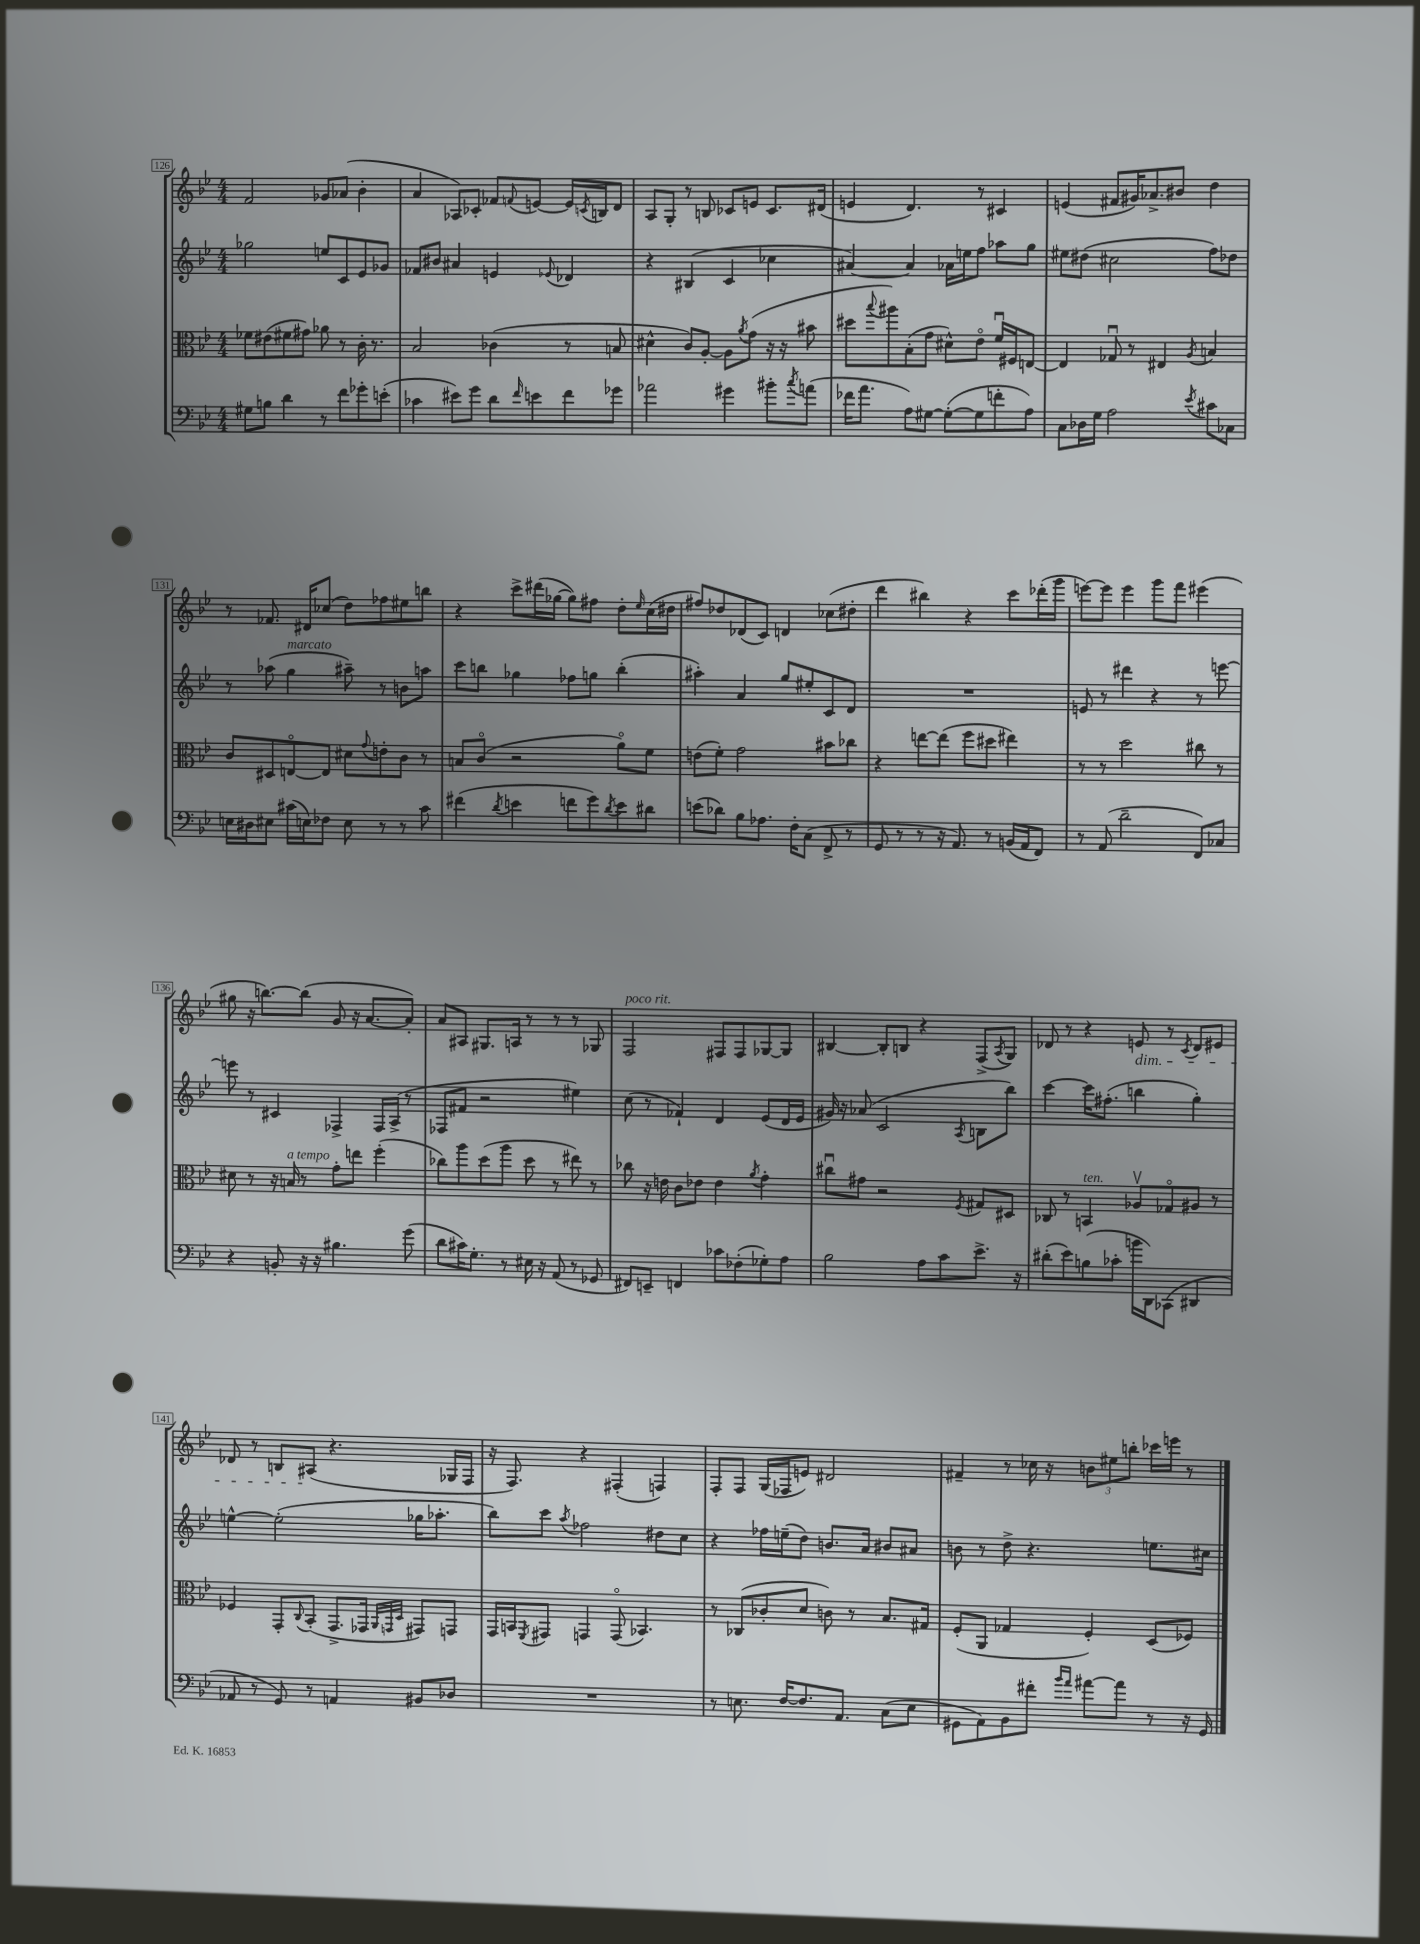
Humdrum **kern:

**kern	**kern	**kern	**kern
*staff4	*staff3	*staff2	*staff1
*clefF4	*clefC3	*clefG2	*clefG2
*k[b-e-]	*k[b-e-]	*k[b-e-]	*k[b-e-]
*M4/4	*M4/4	*M4/4	*M4/4
8G#	8f-	2gg-	2f
8B	(8e#	.	.
4d	8f#	.	.
.	8g#)	.	.
8r	8a-	8ee	8g-
8f	8r	8c	(8a-
8g-'	16c'	8e-	4b-'
.	8.r	.	.
(8e'	.	8g-	.
=	=	=	=
4c-	2B-	8f-	4a
.	.	8b#	.
8e#)	.	4a#	8A-)
8g	.	.	8c-'
8d	(4c-	4e	8f-
16qqf	.	.	8qqf
8e	.	.	[8e
.	.	8qqe-	.
8f	8r	4d-	16e]
.	.	.	8qc
.	.	.	16B
8g-	8B	.	8d
=	=	=	=
2a-	4d#^^	4r	8A
.	.	.	8G'
.	8c)	(4B#	8r
.	[8A'	.	8B
4g#	8A]	4c	8c-
.	8qa	.	.
.	(8g	.	8e
8b#'	16r	4cc-	8.c-
.	16r	.	.
8qcc	.	.	.
(8a	8b#	.	.
.	.	.	(16d#
=	=	=	=
16f-	8dd#	[4a#)	4e
8.a	.	.	.
.	8qqbb-	.	.
.	8aa#)	.	.
8A)	(8B-'	4a#]	4.d)
[8G#	8g	.	.
(8G#'_	8d#^^)	16a-	.
.	.	16ee	.
8G#]	8e-o	8ff	8r
8f'	16fu	8aa-	4c#
.	16F#	.	.
8A)	[8E	8gg	.
=	=	=	=
8C	4E]	8ee#	(4e
16D-	.	(8dd#	.
16G	.	.	.
2A	8G-u	2cc#	8f#
.	8r	.	16g#)
.	.	.	8.a-^
.	4E#	.	.
.	.	.	8b#
8qe-	8qA	.	.
8c#	4B	8ff)	4dd
8C-	.	8dd-	.
=	=	=	=
16E	8c	8r	8r
16D#	.	.	.
8E#	8D#	(8aa-	8.f-
(16c#	[8Eo	4gg	.
16E)	.	.	16d#
8F-	8E]	.	(8cc-
8E	8d#	8aa#~)	8dd)
.	8qqg	.	.
8r	8e'	8r	8ff-
8r	8c	8b	8ee#
8c#	8r	8aa	8bb
=	=	=	=
(4f#	8B	8ccc	4r
.	(8co	8bb	.
8qd	.	.	.
4e	2r	4gg-	8ccc^
.	.	.	(16ddd#
.	.	.	[16gg-
8f	.	8ff-	8gg-])
8g)	.	8gg	8ff#
8qd	.	.	.
8e	8ao)	(4bb'	8dd'
.	.	.	16qqee-
8d#	8f	.	(16cc
.	.	.	16dd#
=	=	=	=
(8e	(8e	4aa#')	8ff#)
8d-)	8f')	.	8dd-
8B-	2g	4a	(8d-
8.A-	.	.	8c)
.	.	8gg	4d
16F'	.	.	.
(8C	.	8ee#'	.
8FF^	8b#	8c	(8cc-
8r	8cc-	8d	8dd#'
=	=	=	=
8GG	4r	1r	4ddd
8r	.	.	.
8r	[8ee	.	4bb#)
16r	(8ee]	.	.
8.AA)	.	.	.
.	8ff	.	4r
8r	8dd#	.	.
(16BB	4ee#)	.	8ccc
16AA	.	.	.
8FF)	.	.	(16ddd-'
.	.	.	16ggg
=	=	=	=
8r	8r	8e	[8eee)
(8AA	8r	8r	8eee]
2d~	2dd	4ddd#	4eee
.	.	4r	8ggg
.	.	.	8fff
8FF)	8cc#	8r	(4eee#
8C-	8r	[8eee	.
=	=	=	=
4r	8d#	8eee]	8gg#
.	8r	8r	16r
.	.	.	[8.bb)
8BB'	16r	4c#	.
.	16B	.	.
16r	8r	.	(8bb]
16r	.	.	.
4.B#	8g'	4F-^	8g
.	8ee	.	16r
.	.	.	[8.a
.	(4ff'	16F-	.
.	.	(16A^	.
(8g	.	8r	8a'])
=	=	=	=
8d	8cc-)	8F-	8a
16c#)	8aa	8f#	8A#
8.G'	.	.	.
.	(8dd	2r	8.G#
8r	8aa	.	.
.	.	.	16A
16E#	8dd	.	8r
16r	.	.	.
(8AA	8r	.	8r
8r	8ee#)	4ee#)	8r
8GG-	8r	.	8G-
=	=	=	=
8FF#)	8cc-	(8cc	2F
8EE~	16r	8r	.
.	16e	.	.
4FF	8c	4f-`)	.
.	8e-	.	.
8c-	4e-	4d	8F#
(8F-'	.	.	8F#
.	8qa	.	.
8G-')	4g'	(8e-	[8G-
8A	.	16d	8G-]
.	.	16e-	.
=	=	=	=
2B-	8cc#u	16g#)	[4B#
.	.	16r	.
.	8g#	(8a-	.
.	2r	2c	8B#']
.	.	.	8B
8A	.	.	4r
8c	.	.	.
.	8qF	8qA	.
8.e-^	8G#	8B	(8F^
.	.	.	8qA
.	8D#	8bb-)	8G)
16r	.	.	.
=	=	=	=
(8d#'	8C-	[4ccc	8d-
8e-)	8r	.	8r
(8B	4BB	16ccc]	4r
.	.	(8.ff#'	.
8c-'	.	.	.
16b	8A-v	4bb	8e
16DD)	.	.	.
(8CC-	8G-o	.	8r
.	.	.	8qc
4DD#	8A#	4gg')	8d-
.	8r	.	8e#
=	=	=	=
8AA-	4F-	[4ee^^	8d-
8r	.	.	8r
8GG)	8GG'	(2ee']	8B
.	8qqC	.	.
8r	(8BB-'	.	(8A#
4AA	8.GG^	.	4.r
.	16GG-	.	.
.	32qqAA	.	.
.	32qqGG	.	.
.	32qqD	.	.
8BB#	8GG#)	16gg-	.
.	.	8.aa-'	.
8D-	8GG	.	16G-
.	.	.	16F
=	=	=	=
1r	16GG	8bb-)	16r
.	16BB	.	8.F)
.	8qFF	.	.
.	8GG#	8ccc	.
.	.	8qaa	.
.	4GG	2ff-	4r
.	(8GGo	.	(4F#'
.	4.BB-)	.	.
.	.	8dd#	4F)
.	.	8cc	.
=	=	=	=
8r	8r	4r	8F'
8.E	(8C-	.	8F
.	8c-'	16ff-	(16G
[16F	.	(16ee~	16F-
8.F]	8d	8dd)	8e)
.	8c)	8.b	2d#
8.AA	.	.	.
.	8r	.	.
.	.	16a	.
(8C	8.B-	8b#	.
8E	.	8a#	.
.	16G#	.	.
=	=	=	=
8GG#	(8F'	8b	4f#~
8AA)	8AA	8r	.
8BB-	4G-	8dd^	8r
8f#'	.	4.r	16cc-
.	.	.	16r
16qqb-	.	.	.
16qqa	.	.	.
[8a#	4F')	.	12b
.	.	.	12ee#
8a#]	.	.	.
.	.	.	12bb'
8r	(8D	8.ee	16ccc-
.	.	.	16eee
16r	8F-)	.	8r
16GG#	.	16cc#	.
==	==	==	==
*-	*-	*-	*-
